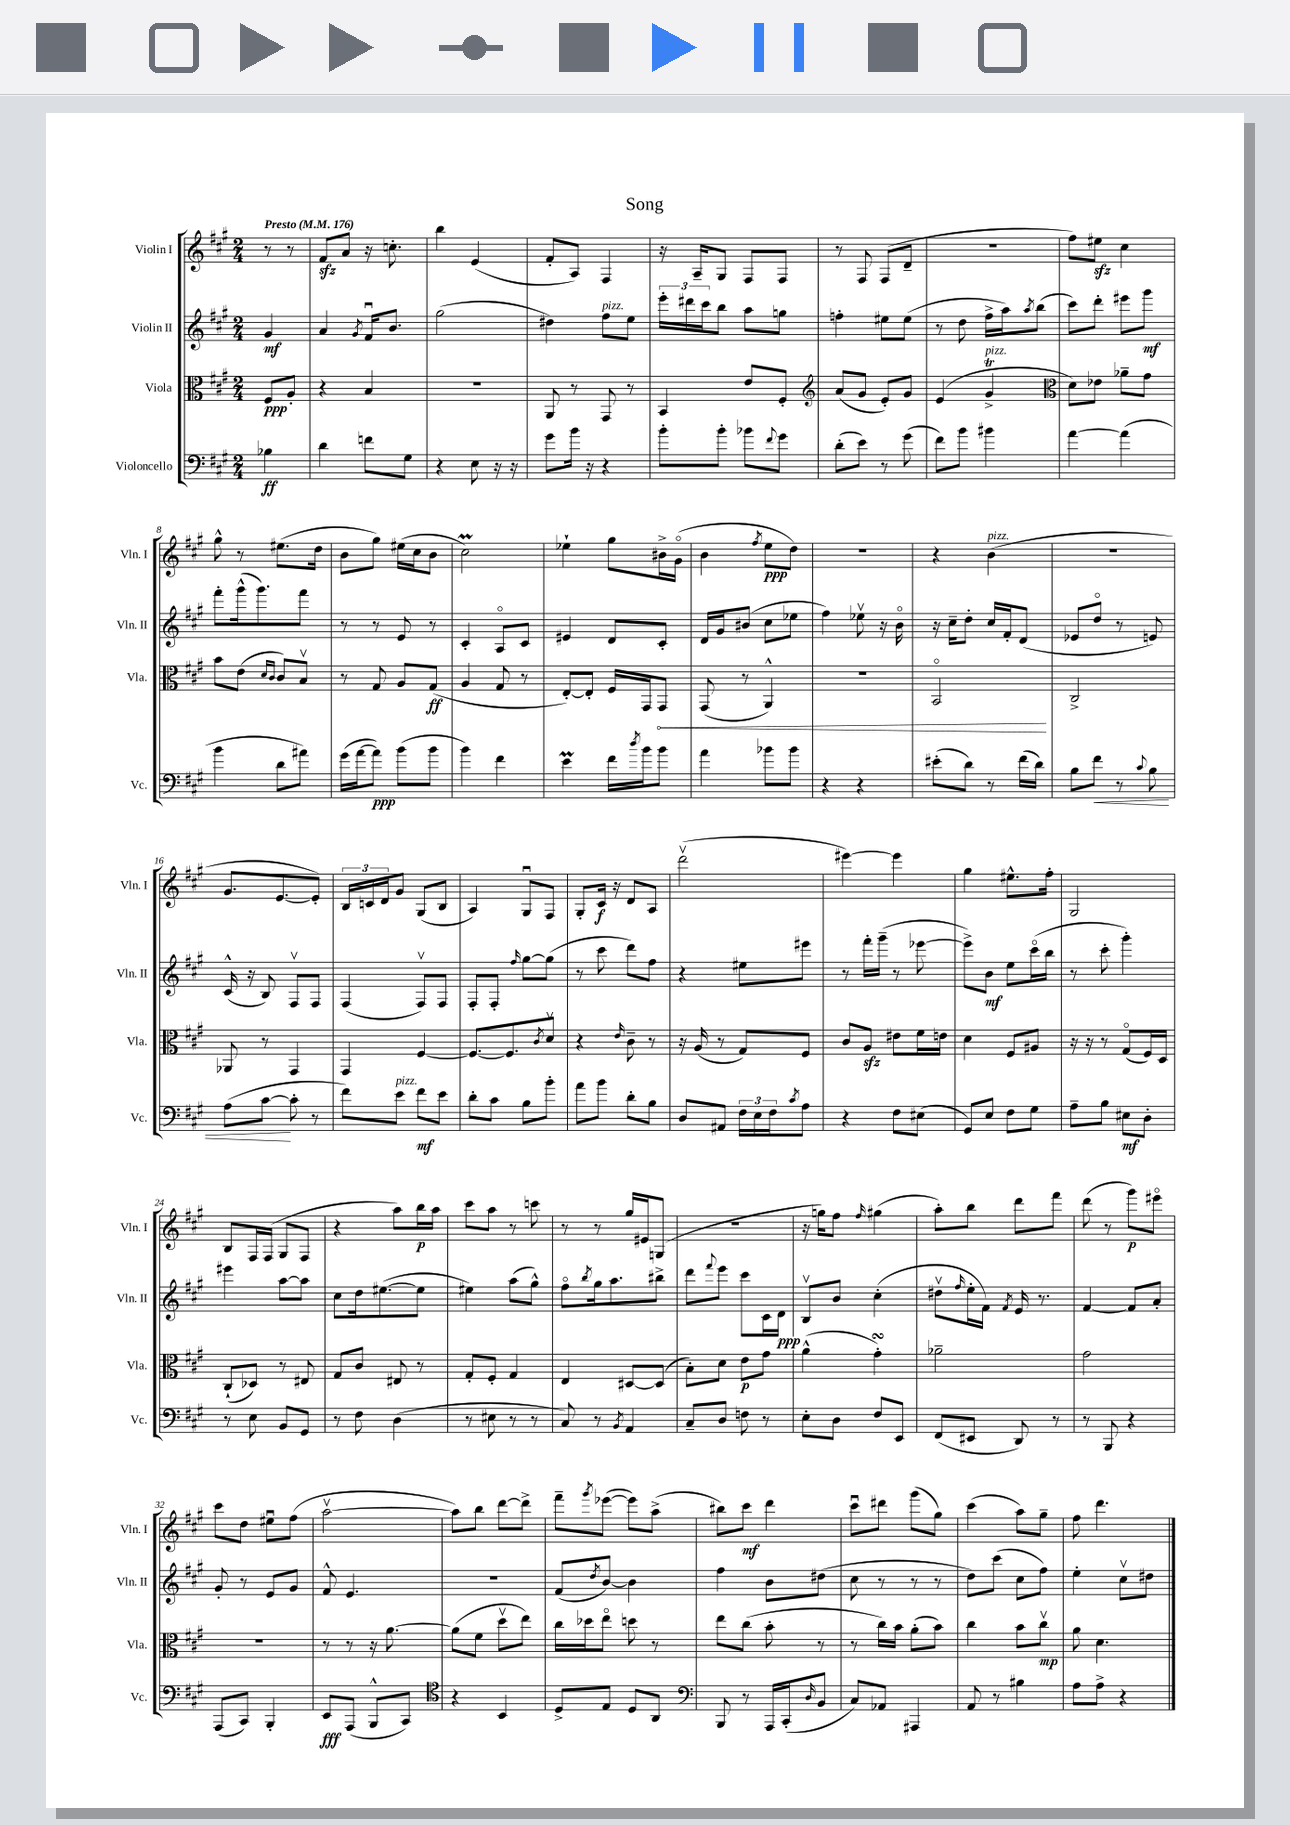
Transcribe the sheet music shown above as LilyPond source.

\header { title = "Song" }
<<
\new StaffGroup <<
\new Staff = "s0" \with { instrumentName = "Violin I" shortInstrumentName = "Vln. I" } {
    \clef treble \key a \major \numericTimeSignature \time 2/4 \partial 4 \tempo "Presto" 4 = 176
    r8 r8 |
    fis'8\sfz a'8 r16 c''8.-. |
    b''4 e'4( |
    fis'8-. a8) fis4 |
    r16 a16-- gis8 fis8 fis8 |
    r8 fis8 fis8( d'8-- |
    r2 |
    fis''8) eis''8\sfz cis''4 |
    gis''8-^ r8 eis''8.( d''16 |
    b'8 gis''8) eis''16( cis''16 b'8 |
    cis''2\prall) |
    ees''4-! gis''8 bis'16-> gis'16\flageolet( |
    b'4 \acciaccatura { fis''8 } e''8\ppp d''8) |
    R2 |
    r4 b'4^\markup { \italic "pizz." }( |
    r2 |
    gis'8. e'8.~ e'8-.) |
    \tuplet 3/2 { b16 c'16 d'16 } gis'8 gis8( b8 |
    a4) gis8\downbow fis8 |
    gis8-. cis'16\f r16 d'8 a8 |
    d'''2\upbow( |
    eis'''4~) eis'''4 |
    gis''4 eis''8.-^ fis''16-. |
    gis2 |
    b8 fis16 fis16( gis8 fis8 |
    r4 a''8) b''16\p a''16 |
    cis'''8 a''8 r8 c'''8 |
    r8 r8 gis''16 eis'16 g8( |
    r2 |
    r16 g''16) fis''8 \grace { fis''16 } gis''4( |
    a''8-.) b''8 d'''8 fis'''8 |
    d'''8( r8 gis'''8\p) eis'''8\flageolet |
    cis'''8 d''8 eis''8\downbow fis''8( |
    a''2~\upbow |
    a''8) b''8 d'''8~ d'''8-> |
    fis'''8-- \acciaccatura { gis'''8 } ees'''8~( ees'''8) a''8->( |
    bis''8) cis'''8\mf d'''4 |
    cis'''8\downbow dis'''8 gis'''8( gis''8) |
    cis'''4( a''8) gis''8-- |
    fis''8 d'''4. \bar "|." |
}
\new Staff = "s1" \with { instrumentName = "Violin II" shortInstrumentName = "Vln. II" } {
    \clef treble \key a \major \numericTimeSignature \time 2/4 \partial 4
    gis'4\mf |
    a'4 \acciaccatura { gis'8 } fis'16\downbow b'8. |
    gis''2( |
    dis''4) fis''8^\markup { \italic "pizz." } e''8 |
    \tuplet 3/2 { e'''16-. dis'''16 cis'''16 } b''8 a''8 g''8 |
    f''4-. eis''8 eis''8( |
    r8 d''8 fis''16-> a''16) \acciaccatura { a''8 } b''8( |
    cis'''8) d'''8-. eis'''8 gis'''8\mf |
    fis'''8-. gis'''16-^( gis'''8.) fis'''8 |
    r8 r8 e'8 r8 |
    cis'4-. a8\flageolet cis'8 |
    eis'4 d'8 cis'8-. |
    d'16 gis'16 bis'8( cis''8 ees''8 |
    fis''4) ees''8\upbow r16 b'16\flageolet |
    r16 cis''16-- d''8-. cis''16 fis'16-. d'8( |
    ees'8 d''8\flageolet r8 e'8) |
    cis'16-^( r16 b8) fis8\upbow fis8 |
    fis4( fis8\upbow) fis8 |
    fis8-. fis8-. \grace { fis''16 } gis''8~ gis''8( |
    r8 cis'''8 d'''8) fis''8 |
    r4 eis''8 eis'''8 |
    r8 fis'''16-. gis'''16--( r8 ees'''8~ |
    ees'''8->) b'8\mf e''8 cis'''16\flageolet( b''16 |
    r8 cis'''8-. gis'''4-.) |
    eis'''4 a''8~ a''8 |
    cis''8 d''16 eis''8.~( eis''8 |
    eis''4) a''8( gis''8-^) |
    fis''8\flageolet \acciaccatura { b''8 } gis''16 a''8. bis''8-> |
    d'''8 \appoggiatura { fis'''8 } e'''8 cis'''8 cis'16 d'16\ppp |
    b8\upbow b'8 cis''4-.( |
    dis''8\upbow \grace { fis''16 } e''16-. fis'16) \acciaccatura { fis'8 } e'16 r8. |
    fis'4~ fis'8 a'8-. |
    gis'8-. r8 e'8 gis'8 |
    fis'8-^ e'4. |
    R2 |
    fis'8( \acciaccatura { d''8 } b'8~) b'4 |
    fis''4 b'8 dis''8( |
    cis''8 r8 r8 r8 |
    d''8) cis'''8( cis''8 fis''8) |
    e''4-. cis''8\upbow dis''8 \bar "|." |
}
\new Staff = "s2" \with { instrumentName = "Viola" shortInstrumentName = "Vla." } {
    \clef alto \key a \major \numericTimeSignature \time 2/4 \partial 4
    fis8\ppp a8-. |
    r4 b4 |
    r2 |
    a,8 r8 gis,8 r8 |
    b,4 e'8 fis8-. |
    \clef treble a'8( gis'8 e'8-.) gis'8 |
    e'4( gis'4->\trill^\markup { \italic "pizz." } |
    \clef alto d'8) ees'8 aes'8-- gis'8 |
    b'8 e'8( \grace { d'16 cis'16 } cis'8) b8\upbow |
    r8 gis8 a8 gis8\ff( |
    a4 gis8 r8 |
    e8~-.) e8-. fis16 gis,16 \once \override Hairpin.circled-tip = ##t gis,8\< |
    gis,8( r8 a,4-^) |
    r2 |
    b,2\flageolet\! |
    cis2-> |
    aes,8 r8 gis,4 |
    gis,4 fis4~ |
    fis8.~ fis8. \acciaccatura { cis'8 } d'8\upbow |
    r4 \grace { e'16 } cis'8-- r8 |
    r16 a16( r8 gis8) fis8 |
    cis'8 a8\sfz eis'8 fis'16 e'16 |
    d'4 fis8 ais8 |
    r16 r16 r8 gis8\flageolet( fis16) d16 |
    cis8-!( des8) r8 eis8 |
    gis8 cis'8 eis8 r8 |
    gis8-. fis8-. gis4 |
    e4 dis8~ dis8( |
    b8-.) d'8 e'8\p gis'8 |
    a'4-^( gis'4-.\turn) |
    aes'2-- |
    gis'2 |
    r2 |
    r8 r8 r16 a'8.~ |
    a'8( fis'8 d''8\upbow e''8) |
    cis''16 des''16 e''8\flageolet d''8 r8 |
    e''8 cis''8( b'8-. r8 |
    r8 cis''16) b'16 a'8-.( b'8) |
    cis''4 b'8 cis''8\upbow\mp |
    a'8 d'4. \bar "|." |
}
\new Staff = "s3" \with { instrumentName = "Violoncello" shortInstrumentName = "Vc." } {
    \clef bass \key a \major \numericTimeSignature \time 2/4 \partial 4
    bes4\ff |
    d'4 f'8 gis8 |
    r4 e8 r16 r16 |
    gis'8 b'16 r16 r4 |
    b'8-. b'8-. bes'8 \appoggiatura { fis'8 } gis'8 |
    d'8-.( e'8) r8 gis'8( |
    fis'8) b'8 bis'4 |
    a'4~ a'4( |
    b'4 d'8 ais'8) |
    gis'16( a'16~ a'8\ppp) b'8( b'8 |
    b'4) fis'4 |
    e'4\prall fis'16 \acciaccatura { d''8 } b'16 b'8 |
    a'4 bes'8 bes'8 |
    r4 r4 |
    eis'8-.( d'8) r8 fis'16( d'16) |
    b8 fis'8\< r8 \appoggiatura { cis'8 } b8 |
    a8( cis'8~\! cis'8-. r8 |
    fis'8) e'8^\markup { \italic "pizz." } fis'8\mf e'8 |
    d'8-. cis'8 b8 b'8-. |
    a'8 b'8 d'8-. b8 |
    d8 ais,8 \tuplet 3/2 { fis16 e16 fis16 } \acciaccatura { cis'8 } a8 |
    r4 fis8 eis8( |
    gis,8) e8 fis8 gis8 |
    a8-- b8 eis8\mf d8-. |
    r8 e8 b,8 gis,8 |
    r8 fis8 d4( |
    r8 eis8 r8 r8 |
    cis8) r8 \acciaccatura { b,8 } a,4 |
    cis8-- d8 f8 r8 |
    e8-. d8 fis8 e,8 |
    fis,8( eis,8 d,8) r8 |
    r8 b,,8 r4 |
    a,,8( cis,8) b,,4-. |
    e,8\fff a,,8( b,,8-^ cis,8) |
    \clef tenor r4 b,4 |
    d8-> e8 d8 a,8 |
    \clef bass b,,8 r8 a,,16 cis,16-.( \grace { d16 } b,8 |
    cis8) aes,8 ais,,4 |
    a,8 r8 bis4 |
    a8 a8-> r4 \bar "|." |
}
>>
>>
